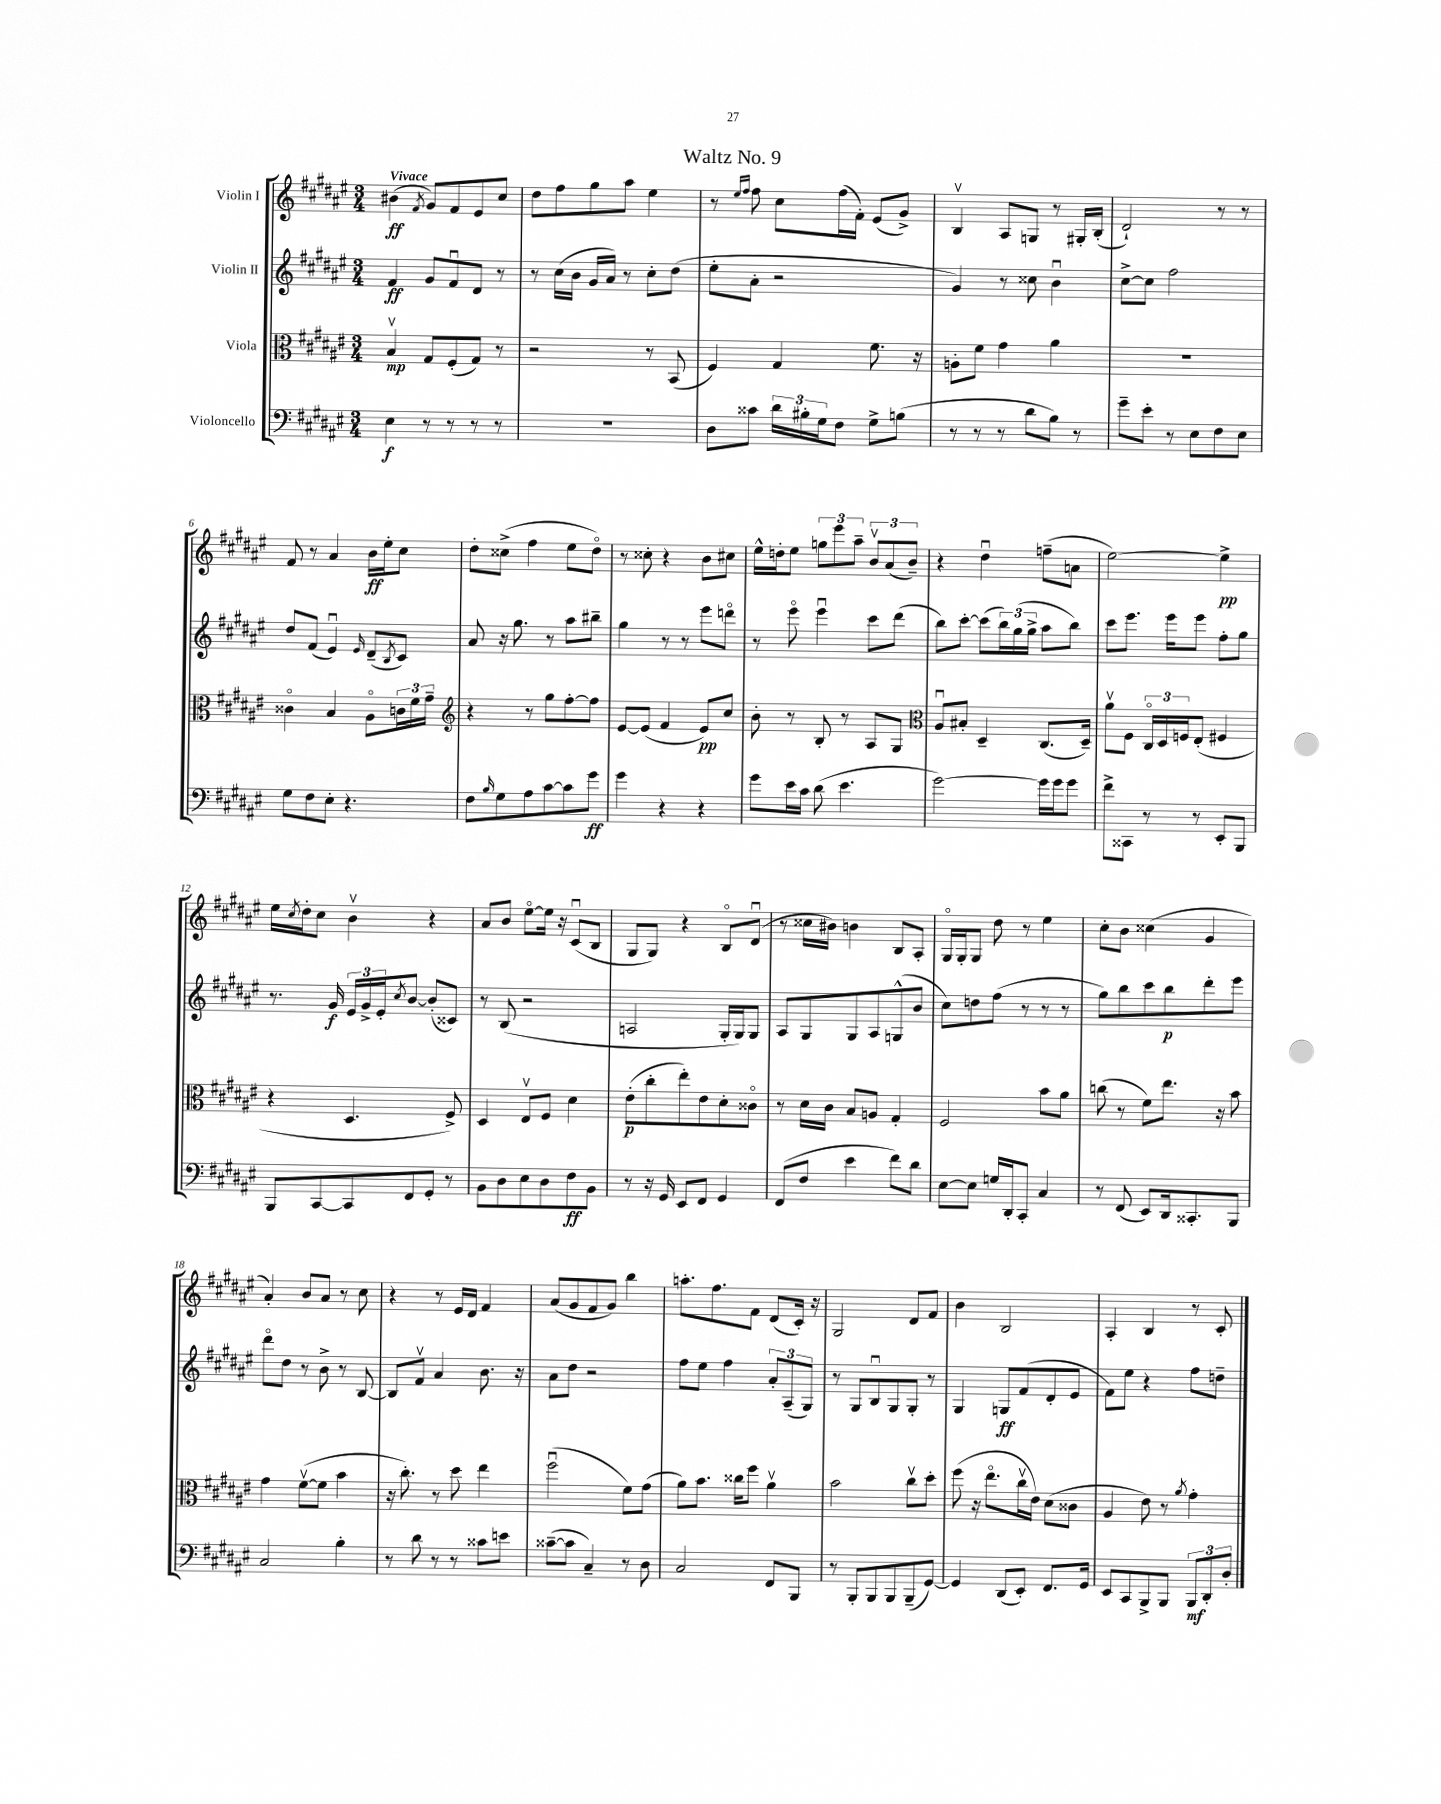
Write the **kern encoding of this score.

**kern	**kern	**kern	**kern
*staff4	*staff3	*staff2	*staff1
*clefF4	*clefC3	*clefG2	*clefG2
*k[f#c#g#d#a#e#]	*k[f#c#g#d#a#e#]	*k[f#c#g#d#a#e#]	*k[f#c#g#d#a#e#]
*M3/4	*M3/4	*M3/4	*M3/4
4E#\	4Bv/	4f#/	(4b#\
.	.	.	8qf#/
8r	8G#/L	8g#/L	8g#/L)
8r	(8F#'/	8f#u/	8f#/
8r	8G#/J)	8d#/J	8e#/
8r	8r	8r	8cc#/J
=	=	=	=
2.r	2r	8r	8dd#\L
.	.	(16cc#\LL	8ff#\
.	.	16b\JJ	.
.	.	16g#/LL	8gg#\
.	.	16a#/JJ)	.
.	.	8r	8aa#\J
.	8r	8cc#'\L	4ee#\
.	(8BB/	(8dd#\J	.
=	=	=	=
8D#\L	4F#/)	8ee#'\L	8r
.	.	.	16qqee#/LL
.	.	.	16qqff#/JJ
8c##\J	.	8a#'\J	8ff#\
24d#\LL	4G#/	2r	8cc#\L
24B#'\	.	.	.
24G#\J	.	.	.
8F#\J	.	.	(16ff#\L
.	.	.	16f#'\JJ)
8G#^\L	8.f#\	.	(8e#/L
(8B\J	.	.	8g#^/J)
.	16r	.	.
=	=	=	=
8r	8A'\L	4g#/)	4Bv/
8r	8f#\J	.	.
8r	4g#\	8r	8A#/L
8d#\L	.	8cc##\	8G/J
8B\J)	4a#\	4bu\	8r
8r	.	.	16G#'/LL
.	.	.	(16B'/JJ
=	=	=	=
8g#~\L	2.r	[8cc#^\L	2d#`/)
8e#'\J	.	8cc#\]J	.
8r	.	2ff#\	.
8E#\L	.	.	.
8F#\	.	.	8r
8E#\J	.	.	8r
=	=	=	=
8G#\L	4c##o\	8dd#/L	8f#/
8F#\	.	(8f#/J	8r
8E#'\J	4B/	4e#u/)	4a#/
4.r	.	.	.
.	.	16qqe#/	.
.	8A#o\L	(8d#~/L	16b\LL
.	.	.	16ee#'\J
.	.	8qB/	.
.	24c\L	8c#/J)	8cc#\J
.	24f#\	.	.
.	24g#~\JJ	.	.
=	=	=	=
*	*clefG2	*	*
8F#\L	4r	8a#/	8dd#'\L
16qqB/	.	.	.
8G#\	.	16r	(8cc##^\J
.	.	8.gg#\	.
8A#\	8r	.	4ff#\
[8c#\	8gg#\L	8r	.
8c#\]	[8ff#'\	8aa#\L	8ee#\L
8g#\J	8ff#\]J	8bb#~\J	8dd#o\J)
=	=	=	=
4g#\	[8e#/L	4gg#\	8r
.	(8e#/]J	.	8cc##'\
4r	4f#/	8r	4r
.	.	8r	.
4r	8e#/L)	8eee#\L	8b\L
.	8cc#/J	8dddo\J	8cc#\J
=	=	=	=
8g#\L	8b'\	8r	16ee#^^\LL
.	.	.	16dd'\J
16e#\L	8r	8eee#o\	8ee#\J
16c#\JJ	.	.	.
(8d#\	8B'/	4eee#u\	12gg\L
.	.	.	12eee#\
4.e#\	8r	.	.
.	.	.	12aa#~\J
.	8A#/L	8ccc#\L	12bv/L
.	.	.	(12a#/
.	8G#/J	(8ddd#\J	.
.	.	.	12b~/J)
=	=	=	=
*	*clefC3	*	*
[2g#\)	8A#u/L	8bb\L)	4r
.	8B#'/J	[8ccc#'\J	.
.	4D#~/	(8ccc#\]L	4dd#u\
.	.	24bb\L)	.
.	.	(24gg#\	.
.	.	24gg#^\JJ	.
16g#\]LL	(8.C#/L	8aa#\L	(8ff~\L
16g#\J	.	.	.
8g#\J	.	8bb\J)	8a\J
.	16D#~/Jk)	.	.
=	=	=	=
8f#^\L	8a#v\L	8ccc#\L	[2ee#\)
8CC##\J	8F#\J	8.eee#\J	.
8r	24C#o/LL	.	.
.	24D#/	.	.
.	.	16eee#\LK	.
.	24F/J	.	.
8r	(8E#'/J	8eee#\J	.
8EE#'/L	4F#/	8ff#'\L	4ee#^\]
8BBB/J	.	8gg#\J	.
=	=	=	=
8BBB/L	4r	8.r	16ee#\LL
.	.	.	8qcc#/
.	.	.	16dd#'\J
[8CC#/	.	.	8cc#\J
.	.	16g#/	.
8CC#/]	4.D#/	24e#/LL	4bv\
.	.	24g#^/	.
.	.	24e#'/J	.
.	.	8qcc#/	.
8FF#/	.	[8b/J	.
8GG#'/J	.	(8b'/]L	4r
8r	8F#^/)	8c##/J)	.
=	=	=	=
8BB\L	4D#/	8r	8a#/L
8D#\	.	(8B/	8b/J
8E#\	8E#v/L	2r	[8ee#o\L
8D#\	8F#/J	.	16ee#\]Jk
.	.	.	16r
8F#\	4d#\	.	(8c#u/L
8BB\J	.	.	8B/J
=	=	=	=
8r	(8e#'\L	2A/	8G#/L
16r	8cc#'\	.	8G#/J)
16GG#/	.	.	.
8EE#/L	8ee#'\)	.	4r
8FF#/J	8e#\	.	.
4GG#/	8d#'\	16G#'/LL	8Bo/L
.	.	16G#/J)	.
.	8c##o\J	8G#/J	(8d#u/J
=	=	=	=
(8FF#/L	8r	8A#/L	8r
8F#/J	16d#\LL	8G#/	16cc##\LL
.	16c#\JJ	.	16b#\JJ)
4e#\	8B/L	8G#/	4b\
.	8A/J	8A#/	.
8f#\L)	4G#'/	(8G^^/	8B/L
8d#\J	.	8b/J	8A#'/J
=	=	=	=
[8E#\L	2F#/	8cc#\L)	16G#o/LL
.	.	.	16G#'/J
8E#\]J	.	8dd\	8G#/J
16G/LL	.	(8ff#\J	8dd#\
16DD#'/J	.	.	.
8CC#'/J	.	8r	8r
4C#/	8b\L	8r	4ee#\
.	8a#\J	8r	.
=	=	=	=
8r	(8cc\	8gg#\L)	8cc#'\L
(8FF#/	8r	8bb\	8b\J
8EE#/L)	8f#\L)	8ccc#\	(4cc##\
16DD#/k	8.ee#\J	8bb\	.
8.CC##'/	.	.	.
.	.	8ddd#'\	4g#/
.	16r	.	.
8BBB/J	8b\	8eee#\J	.
=	=	=	=
2C#/	4g#\	8ddd#o\L	4a#'/)
.	.	8dd#\J	.
.	([8f#v\L	8r	8b/L
.	8f#\]J	8b^\	8a#/J
4B'\	4b\	8r	8r
.	.	[8B/	8cc#\
=	=	=	=
8r	16r	8B/]L	4r
.	8.cc#'\)	.	.
8d#\	.	8f#v/J	.
8r	8r	4a#/	8r
8r	8dd#\	.	16e#/LL
.	.	.	16d#/JJ
8c##\L	4ee#\	8.b\	4f#/
8e\J	.	.	.
.	.	16r	.
=	=	=	=
([8c##~\L	(2ff#u\	8a#\L	(8a#/L
8c##\]J	.	8dd#\J	8g#/
4C#~/)	.	2r	8f#/
.	.	.	8g#/J)
8r	8f#\L)	.	4bb\
8D#\	(8g#\J	.	.
=	=	=	=
2C#/	8a#\L)	8ff#\L	8.aa'\L
.	8.b\J	8ee#\J	.
.	.	.	8.ff#\
.	.	4ff#\	.
.	16cc##\LK	.	.
.	8ff#\J	.	8f#\J
8FF#/L	4a#v\	12a#'/L	(8d#/L
.	.	(12A#~/	.
8BBB/J	.	.	16c#'/Jk)
.	.	12G#/J)	.
.	.	.	16r
=	=	=	=
8r	2b\	8r	2G#/
8BBB'/L	.	8G#/L	.
8BBB/	.	8Bu/	.
8BBB/	.	8G#/	.
(8BBB~/	8cc#v\L	8G#'/J	8d#/L
[8GG#/J)	8dd#'\J	8r	8f#/J
=	=	=	=
4GG#/]	(8ff#\	4G#/	4b\
.	16r	.	.
.	8.ee#o\L	.	.
(8DD#/L	.	8G/L	2B/
8EE#'/J)	16cc#v\L	(8f#/	.
.	16e#\JJ)	.	.
8.FF#/L	(8d#\L	8d#'/	.
.	8c##\J	8e#/J	.
16GG#/Jk	.	.	.
=	=	=	=
8EE#/L	4A#/	8f#\L)	4A#'/
8CC#/	.	8ee#\J	.
8BBB^/	8e#\)	4r	4B/
8BBB/J	8r	.	.
.	8qa#/	.	.
12BBB/L	4g#'\	8ff#\L	8r
12DD#'/	.	.	.
.	.	8dd~\J	8c#'/
12D#'/J	.	.	.
==	==	==	==
*-	*-	*-	*-
